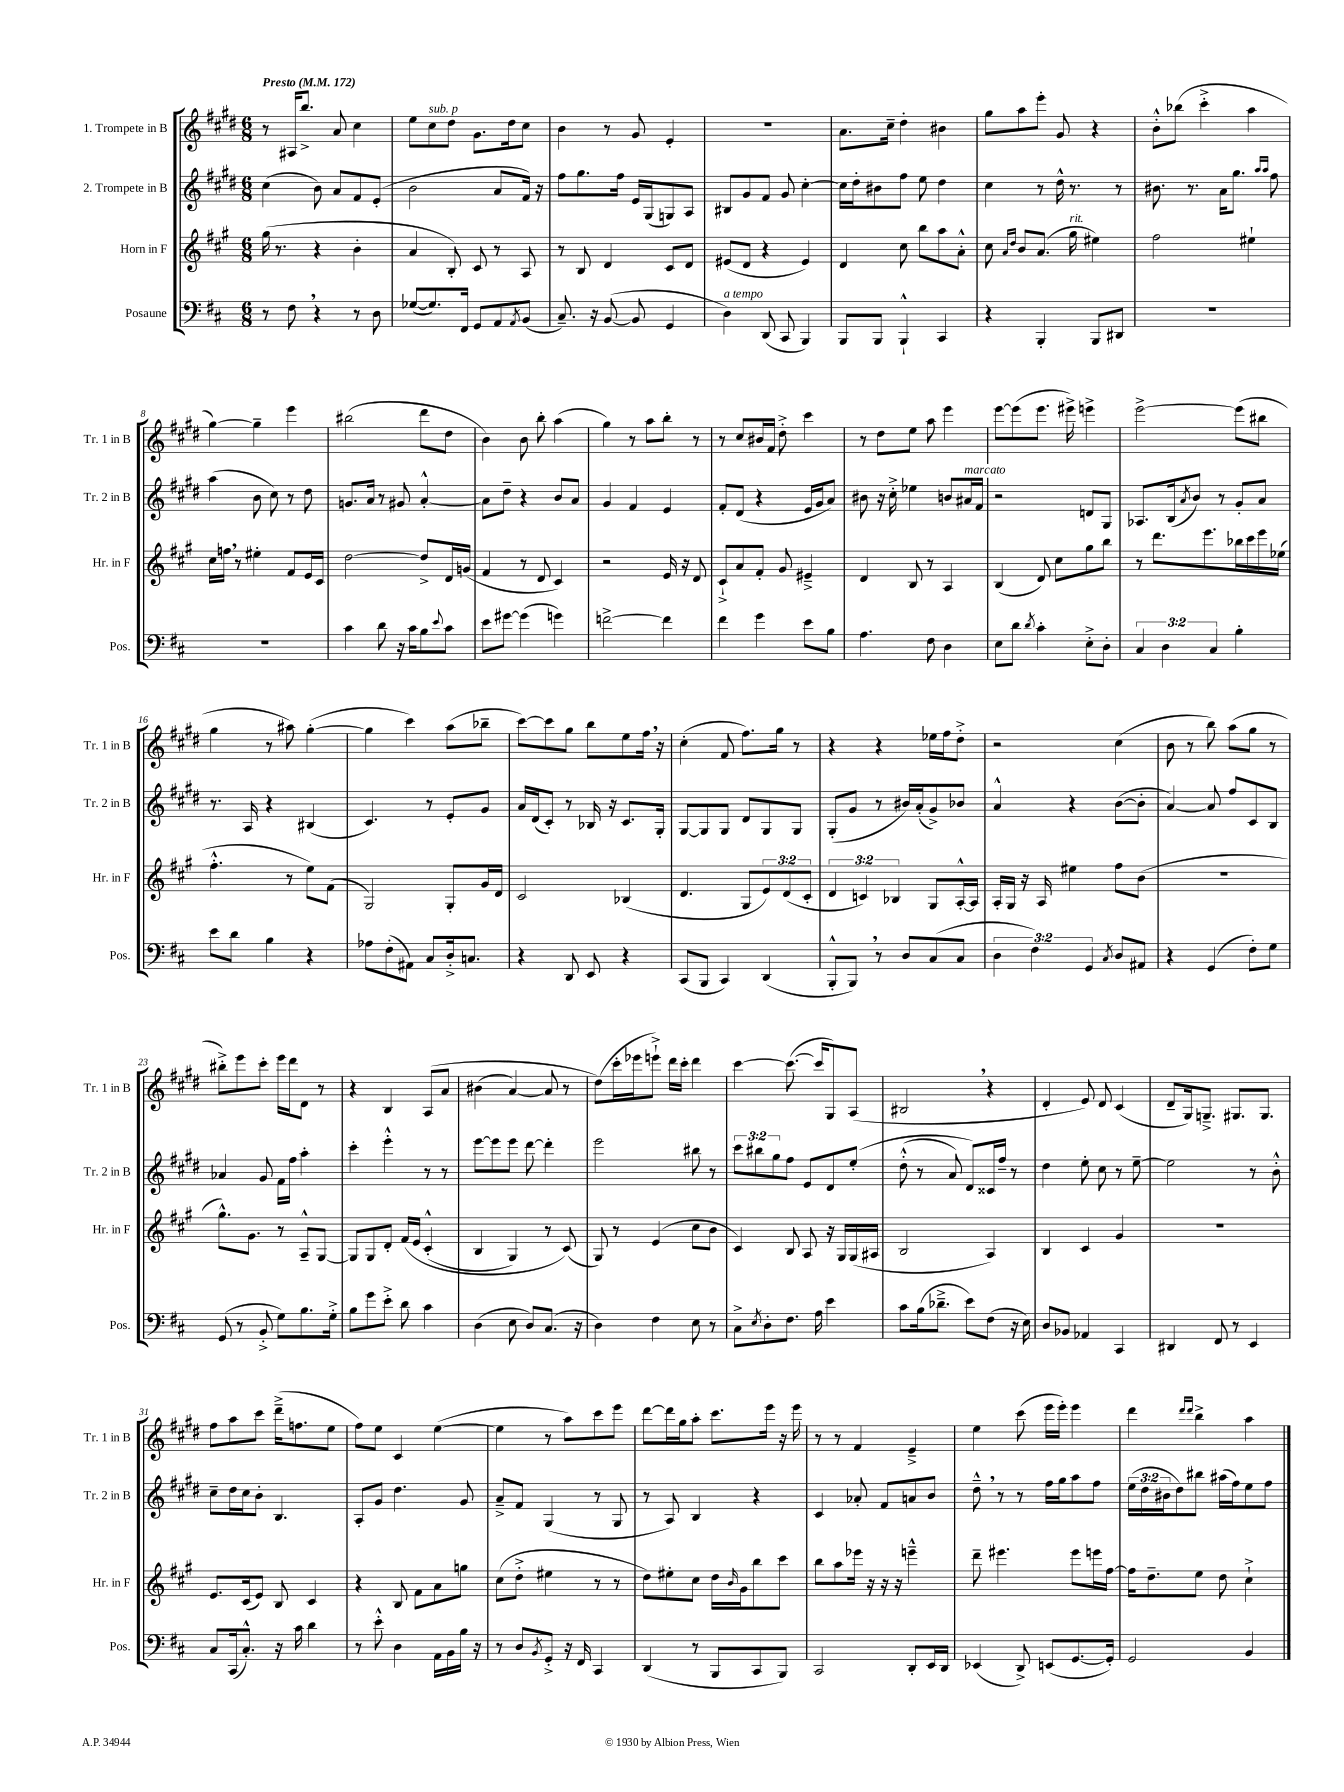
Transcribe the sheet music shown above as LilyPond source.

<<
\new StaffGroup <<
\new Staff = "s0" \with { instrumentName = "1. Trompete in B" shortInstrumentName = "Tr. 1 in B" } {
    \clef treble \key e \major \numericTimeSignature \time 6/8 \tempo "Presto" 4 = 172
    r8 ais16 b''8.-> a'8 cis''4 |
    e''8 cis''8^\markup { \italic "sub. p" } dis''8 gis'8. dis''16 cis''8 |
    b'4 r8 gis'8 e'4-. |
    R2. |
    a'8. cis''16-- dis''4-. bis'4 |
    gis''8 a''8 e'''8-. gis'8 r4 |
    b'8-.-^ bes''8( cis'''4-.-> a''4 |
    gis''4~) gis''4-- e'''4 |
    bis''2( dis'''8 dis''8 |
    b'4) b'8 b''8-. a''4( |
    gis''4) r8 a''8 b''8-. r8 |
    r8 cis''8 bis'16 fis'16 dis''8-.-> cis'''4 |
    r8 dis''8 e''8 a''8 e'''4 |
    e'''8~ e'''8( e'''8. eis'''16->) e'''4-> |
    e'''2~-> e'''8( bis''8 |
    gis''4 r8 ais''8) gis''4~-.( |
    gis''4 cis'''4) a''8( bes''8-- |
    cis'''8~) cis'''8 gis''8 b''8 e''8 fis''16 \breathe r16 |
    cis''4-.( fis'8 fis''8.) gis''16 r8 |
    r4 r4 ees''16 fis''16 dis''8-.-> |
    r2 cis''4( |
    b'8 r8 b''8) a''8( gis''8 r8 |
    bis''8-.->) e'''8 cis'''8-. e'''16 dis'''16 dis'8 r8 |
    r4 b4 a8\( a'8 |
    bis'4( a'4~) a'8 r8 |
    dis''8(\) cis'''16-. ees'''16 e'''8-!->) dis'''16 cis'''16-. dis'''4 |
    cis'''4~ cis'''8.~( cis'''16 gis8) a8( |
    bis2 \breathe r4 |
    dis'4-. e'8) dis'8 cis'4( |
    dis'8-- gis16) g8.---> gis8. gis8. |
    fis''8 a''8 cis'''8 dis'''16--->( f''8. e''8 |
    fis''8) e''8 cis'4 e''4~( |
    e''4 r8 a''8) cis'''8 e'''8 |
    dis'''8~ dis'''16 gis''16 a''8-. cis'''8. e'''16 r16 e'''16 |
    r8 r8 fis'4 e'4---> |
    e''4 cis'''8( e'''16 e'''16-.) e'''4 |
    dis'''4 \grace { dis'''16 dis'''16 } b''4-> a''4 \bar "|." |
}
\new Staff = "s1" \with { instrumentName = "2. Trompete in B" shortInstrumentName = "Tr. 2 in B" } {
    \clef treble \key e \major \numericTimeSignature \time 6/8 \override Staff.TupletNumber.text = #tuplet-number::calc-fraction-text
    cis''4( b'8) a'8 fis'8 e'8-.( |
    b'2 a'8 fis'16) r16 |
    fis''8 gis''8. fis''16 e'16 gis16( g8) a8 |
    bis8 gis'8 fis'8 gis'8 cis''4~-. |
    cis''16 dis''16-. bis'8 fis''8 e''8 dis''4 |
    cis''4 r8 dis''16-^ r8. r8 |
    bis'8. r8. a'16 gis''8. \grace { a''16 a''16 } fis''8 |
    a''4( b'8 cis''8) r8 dis''8 |
    g'8. a'16 r8 gis'8 a'4~-.-^ |
    a'8 dis''8-- r4 b'8 a'8 |
    gis'4 fis'4 e'4 |
    fis'8-. dis'8( r4 e'16 gis'16 a'8) |
    bis'8 r16 cis''16-.-> ees''4 b'8 ais'16^\markup { \italic "marcato" } fis'16 |
    r2 d'8 gis8 |
    aes8. b16( \acciaccatura { a'8 } b'8) r8 gis'8-. a'8 |
    r8. a16 r4 bis4( |
    cis'4.) r8 e'8-. gis'8 |
    a'16 dis'16( cis'8-.) r8 bes16 r16 cis'8. gis16-. |
    gis8~ gis8 gis8 dis'8 gis8 gis8 |
    gis8-.( gis'8 r8 bis'16) a'16-.( gis'8->) bes'8 |
    a'4-^ r4 b'8~( b'8-. |
    a'4~) a'8 fis''8 cis'8 b8 |
    aes'4 gis'8 fis'16 fis''16 a''4-. |
    cis'''4-. e'''4-.-^ r8 r8 |
    e'''8~ e'''8 e'''8 dis'''8~ dis'''4-. |
    e'''2 bis''8 r8 |
    \tuplet 3/2 { cis'''8 bis''8 gis''8 } fis''8 e'8 dis'8 e''8-.\( |
    dis''8-.-^( r8 a'8) dis'8\) cisis'16 fis''16-- r8 |
    dis''4 e''8-. cis''8 r8 e''8~-- |
    e''2 r8 b'8-.-^ |
    cis''8-- dis''16 cis''16 b'8-. b4. |
    a8-. gis'8 dis''4. gis'8 |
    a'8---> fis'8 gis4( r8 gis8 |
    r8 a8) b4 r4 |
    cis'4 aes'8-. fis'8 a'8 b'8 |
    dis''8---^ \breathe r8 r8 fis''16 gis''16 a''8 fis''8 |
    \tuplet 3/2 { e''16( dis''16 bis'16 } dis''8) bis''8 ais''16( fis''16) e''8 fis''8 \bar "|." |
}
\new Staff = "s2" \with { instrumentName = "Horn in F" shortInstrumentName = "Hr. in F" } {
    \clef treble \key a \major \numericTimeSignature \time 6/8 \override Staff.TupletNumber.text = #tuplet-number::calc-fraction-text
    gis''16( r8. r4 b'4-. |
    a'4 b8-.) cis'8 r8 a8 |
    r8 b8 d'4 cis'8 d'8 |
    eis'8( d'8 r4 eis'4) |
    d'4 cis''8 b''8 a''8 a'8-.-^ |
    cis''8 \grace { a'16 d''16 } b'8 a'8.( gis''16^\markup { \italic "rit." } eis''4) |
    fis''2 eis''4-! |
    cis''16 f''16 \breathe r8 eis''4-. fis'8 e'16 cis'16 |
    d''2~ d''8-> d'16 g'16( |
    fis'4 r8 d'8 cis'4) |
    r2 e'16 r16 d'8 |
    cis'8-!-> a'8 fis'8-. gis'8 eis'4---> |
    d'4 b8 r8 a4 |
    b4( d'8) cis''8 gis''8 b''8 |
    r8 d'''8. e'''8. bes''16 cis'''16 e'''16 ees''16( |
    fis''4.-.-^ r8 e''8) fis'8( |
    gis2) gis8-. gis'16 d'16 |
    cis'2 bes4( |
    d'4. gis8 \tuplet 3/2 { e'8) d'8( cis'8-. } |
    \tuplet 3/2 { d'4 c'4) bes4 } gis8 a16~-.-^ a16 |
    a16-. gis16 r16 a16 eis''4 fis''8 b'8( |
    R2. |
    gis''8.-^) gis'8. r8 a8---^ gis8~ |
    gis8 gis8 d'8-. fis'16\( e'16 cis'4-.-^( |
    b4 gis4) r8 cis'8(\) |
    gis8) r8 e'4( cis''8 b'8 |
    cis'4) b8 a8 r16 gis16 gis16( ais16 |
    b2 a4) |
    b4 cis'4 gis'4 |
    R2. |
    e'8. cis'16( e'8) b8 cis'4 |
    r4 b8 fis'8 a'8 g''8 |
    cis''8( d''8-.-> eis''4 r8 r8 |
    d''8) eis''8-. cis''8 d''16 \grace { b'16 } gis'16 b''8 cis'''8 |
    b''8 a''8 ees'''16 r16 r16 r16 e'''4---^ |
    d'''8-- eis'''4. eis'''8 e'''16 fis''16~ |
    fis''16 d''8.-- e''8 d''8 cis''4-!-> \bar "|." |
}
\new Staff = "s3" \with { instrumentName = "Posaune" shortInstrumentName = "Pos." } {
    \clef bass \key d \major \numericTimeSignature \time 6/8 \override Staff.TupletNumber.text = #tuplet-number::calc-fraction-text
    r8 fis8 \breathe r4 r8 d8 |
    ges8~( ges8.) fis,16 g,8 a,8 \acciaccatura { a,8 } b,8( |
    cis8.--) r16 b,8~( b,8 g,4 |
    d4^\markup { \italic "a tempo" }) d,8( cis,8 b,,4) |
    b,,8 b,,8 b,,4-!-^ cis,4 |
    r4 b,,4-. b,,8 dis,8 |
    R2. |
    R2. |
    cis'4 d'8 r16 cis'16 b8 \appoggiatura { e'8 } cis'8 |
    e'8 gis'8~ gis'4( g'4) |
    f'2~-> f'4 |
    fis'4 g'4 e'8 b8 |
    a4. fis8 d4 |
    e8 d'8 \acciaccatura { d'8 } cis'4-. e8-.-> d8-. |
    \tuplet 3/2 { cis4 d4 cis4 } b4-. |
    e'8 d'8 b4 r4 |
    aes8 fis8-.( ais,8) cis8 d16-.-> c8. |
    r4 d,8 e,8 r4 |
    cis,8( b,,8 cis,4) d,4( |
    b,,8-.-^ b,,8) \breathe r8 d8 cis8( cis8 |
    \tuplet 3/2 { d4 fis4) g,4 } \acciaccatura { cis8 } d8 ais,8 |
    r4 g,4( fis8-.) g8 |
    g,8( r8 b,8-.-> g8) b8. g16-.-> |
    b8 g'8 e'8-.-> d'8 cis'4 |
    d4( e8 d8) cis8.( r16 |
    d4) fis4 e8 r8 |
    cis8-> \acciaccatura { e8 } d8-. fis8. a16 e'4 |
    cis'8 b16( des'8.---> e'8) fis8( r16 e16) |
    d8 bes,8 aes,4 cis,4 |
    dis,4 fis,8 r8 e,4 |
    cis8 cis,16( cis8.-.-^) r16 cis'16 d'4 |
    r8 e'8-.-^ d4 a,16 b,16 b16 r16 |
    r8 d8 \acciaccatura { b,8 } g,8-.-> r16 fis,16 cis,4 |
    d,4( r8 b,,8 cis,8 b,,8) |
    cis,2 d,8-. e,16 d,16 |
    ees,4( d,8->) e,8( g,8.~ g,16-.) |
    g,2 b,4 \bar "|." |
}
>>
>>
